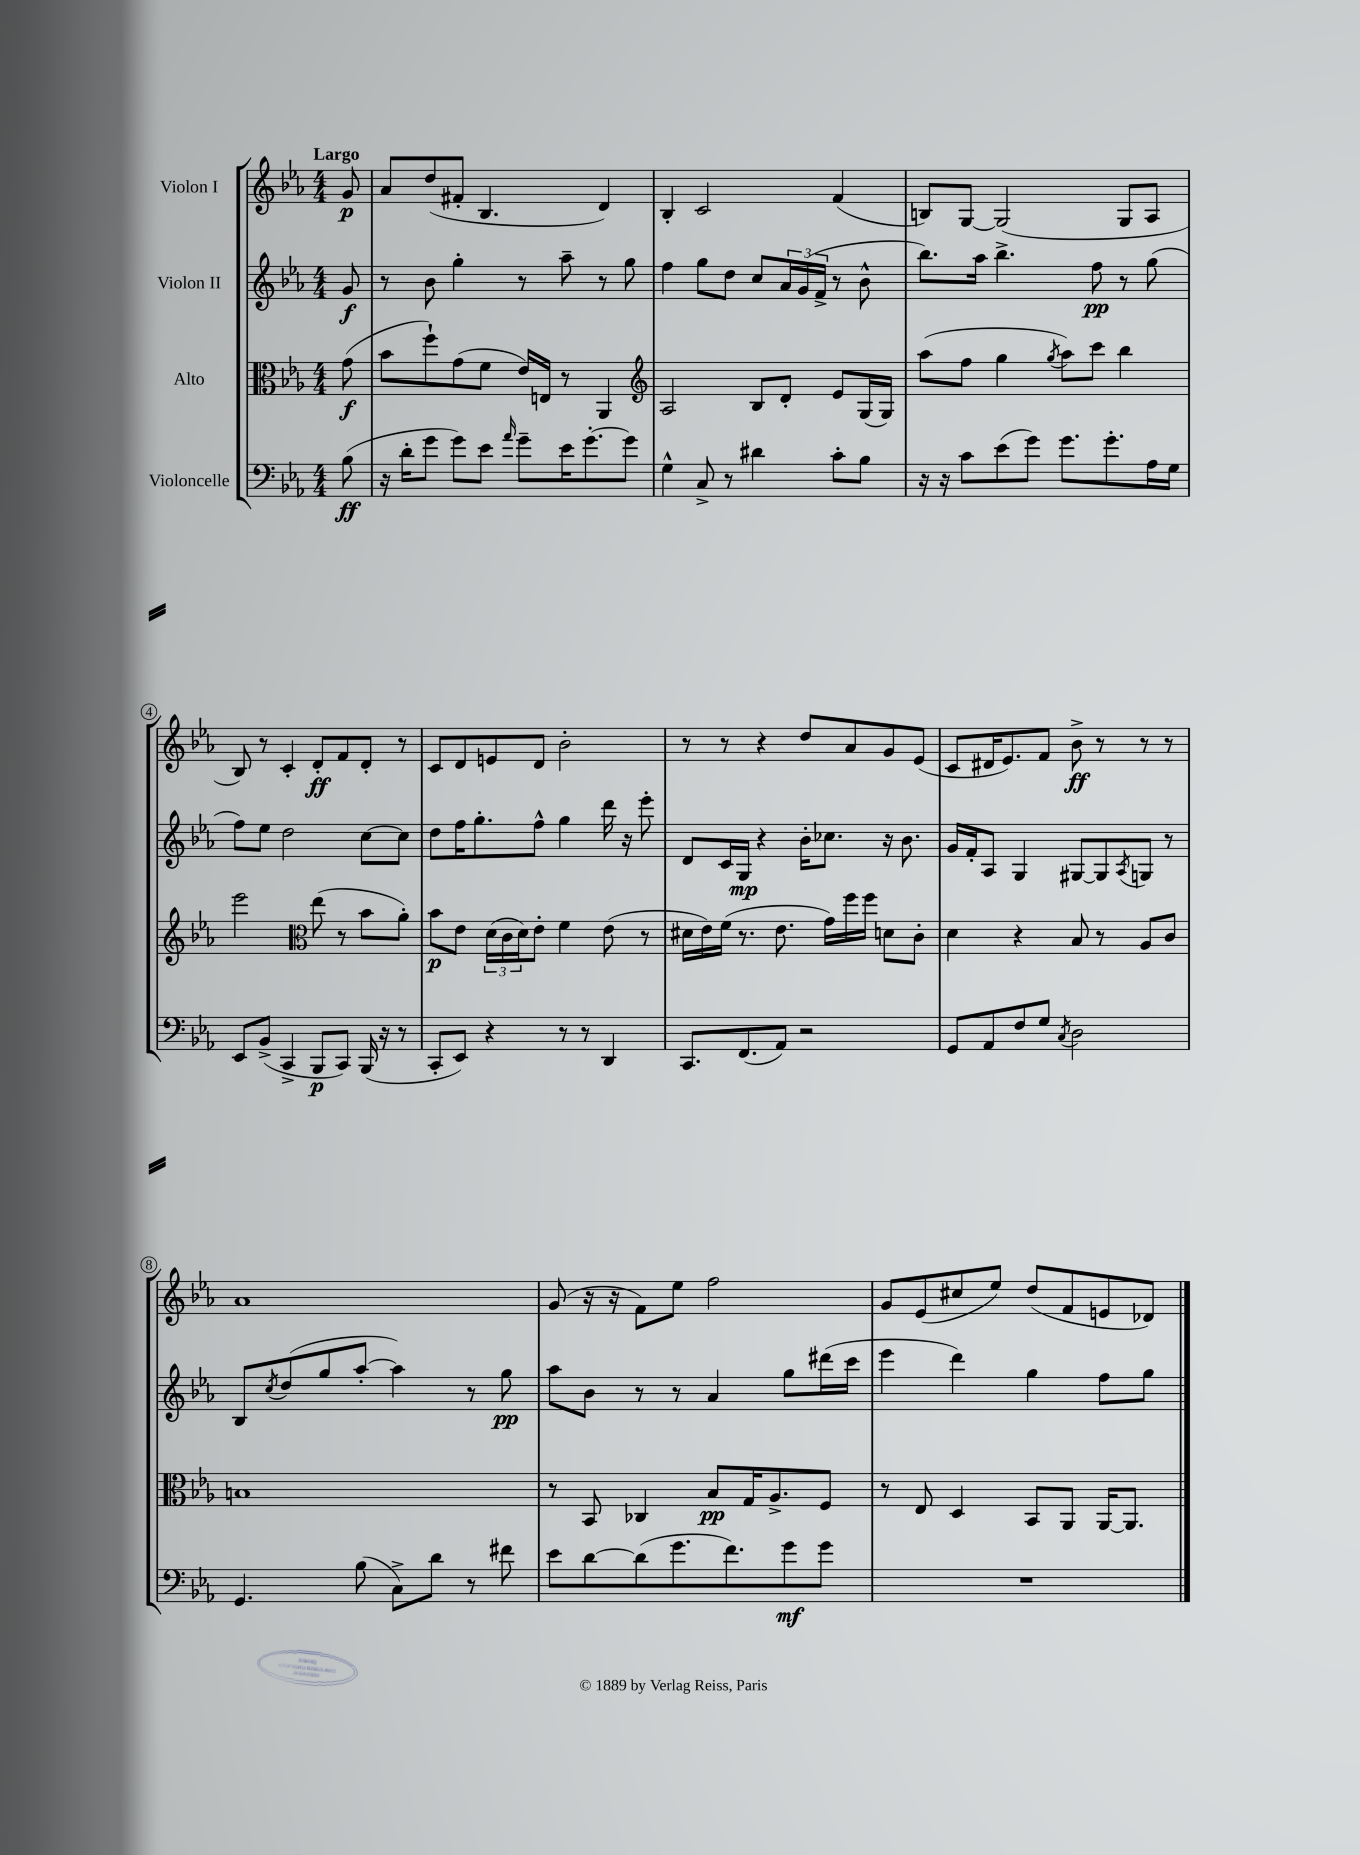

**kern	**kern	**kern	**kern
*staff4	*staff3	*staff2	*staff1
*clefF4	*clefC3	*clefG2	*clefG2
*k[b-e-a-]	*k[b-e-a-]	*k[b-e-a-]	*k[b-e-a-]
*M4/4	*M4/4	*M4/4	*M4/4
(8B-	(8g	8g	8g
=	=	=	=
16r	8b-	8r	8a-
16d'	.	.	.
8g	8ff`)	8b-	(8dd
8g)	(8g	4gg'	8f#'
8e-	8f	.	4.B-
16qqa-	.	.	.
8g~	16e-)	8r	.
.	16E	.	.
16e-	8r	8aa-~	.
[8.g'	.	.	.
.	4AA-	8r	4d)
8g]	.	8gg	.
=	=	=	=
*	*clefG2	*	*
4G^^	2A-	4ff	4B-'
8C^	.	8gg	2c
8r	.	8dd	.
4d#	8B-	8cc	.
.	8d'	24a-	.
.	.	(24g	.
.	.	24f^	.
8c'	8e-	8r	(4f
8B-	(16G	8b-^^	.
.	16G)	.	.
=	=	=	=
16r	(8aa-	8.bb-)	8B)
16r	.	.	.
8c	8ff	.	[8G
.	.	16aa-	.
(8e-	4gg	4.bb-^	(2G]
8g)	.	.	.
.	8qgg	.	.
8.g	8aa-)	.	.
.	8ccc	8ff	.
8.g'	.	.	.
.	4bb-	8r	8G
16A-	.	(8gg	8A-
16G	.	.	.
=	=	=	=
8EE-	2eee-	8ff)	8B-)
(8BB-^	.	8ee-	8r
4CC^	.	2dd	4c'
*	*clefC3	*	*
8BBB-	(8ee-	.	8d'
8CC)	8r	.	8f
(16BBB-	8b-	[8cc	8d'
16r	.	.	.
8r	8a-')	8cc]	8r
=	=	=	=
8CC'	8b-	8dd	8c
8EE-)	8e-	16ff	8d
.	.	8.gg'	.
4r	(24d	.	8e
.	24c	.	.
.	24d)	.	.
.	8e-'	8ff^^	8d
8r	4f	4gg	2b-'
8r	.	.	.
4DD	(8e-	16ddd	.
.	.	16r	.
.	8r	8eee-'	.
=	=	=	=
8.CC	16d#	8d	8r
.	16e-)	.	.
.	(16f	16c	8r
(8.FF	8.r	16G	.
.	.	4r	4r
8AA-)	8.e-	.	.
2r	.	16b-'	8dd
.	16g)	8.cc-	.
.	16ff	.	8a-
.	16ff	.	.
.	8d	16r	8g
.	.	8.b-	.
.	8c'	.	(8e-
=	=	=	=
8GG	4d	16g	8c
.	.	16f'	.
8AA-	.	8A-	16d#
.	.	.	8.e-)
8F	4r	4G	.
8G	.	.	8f
8qC	.	.	.
2D	8B-	[8G#	8b-^
.	8r	8G#]	8r
.	.	8qA-	.
.	8A-	8G	8r
.	8c	8r	8r
=	=	=	=
4.GG	1B	8B-	1a-
.	.	8qcc	.
.	.	(8dd	.
.	.	8gg	.
(8B-	.	[8aa-'	.
8C^)	.	4aa-])	.
8d	.	.	.
8r	.	8r	.
8f#	.	8gg	.
=	=	=	=
8e-	8r	8aa-	(8g
[8d	8BB-	8b-	16r
.	.	.	16r
(8d]	4C-	8r	8f)
8.g	.	8r	8ee-
.	8B-	4a-	2ff
8.f)	.	.	.
.	16G	.	.
.	8.A-^	.	.
8g	.	8gg	.
8g	8F	(16ddd#	.
.	.	16ccc	.
=	=	=	=
1r	8r	4eee-	8g
.	8E-	.	(8e-
.	4D	4ddd)	8cc#
.	.	.	8ee-)
.	8BB-	4gg	(8dd
.	8AA-	.	8f
.	[16AA-	8ff	8e
.	8.AA-]	.	.
.	.	8gg	8d-)
==	==	==	==
*-	*-	*-	*-
